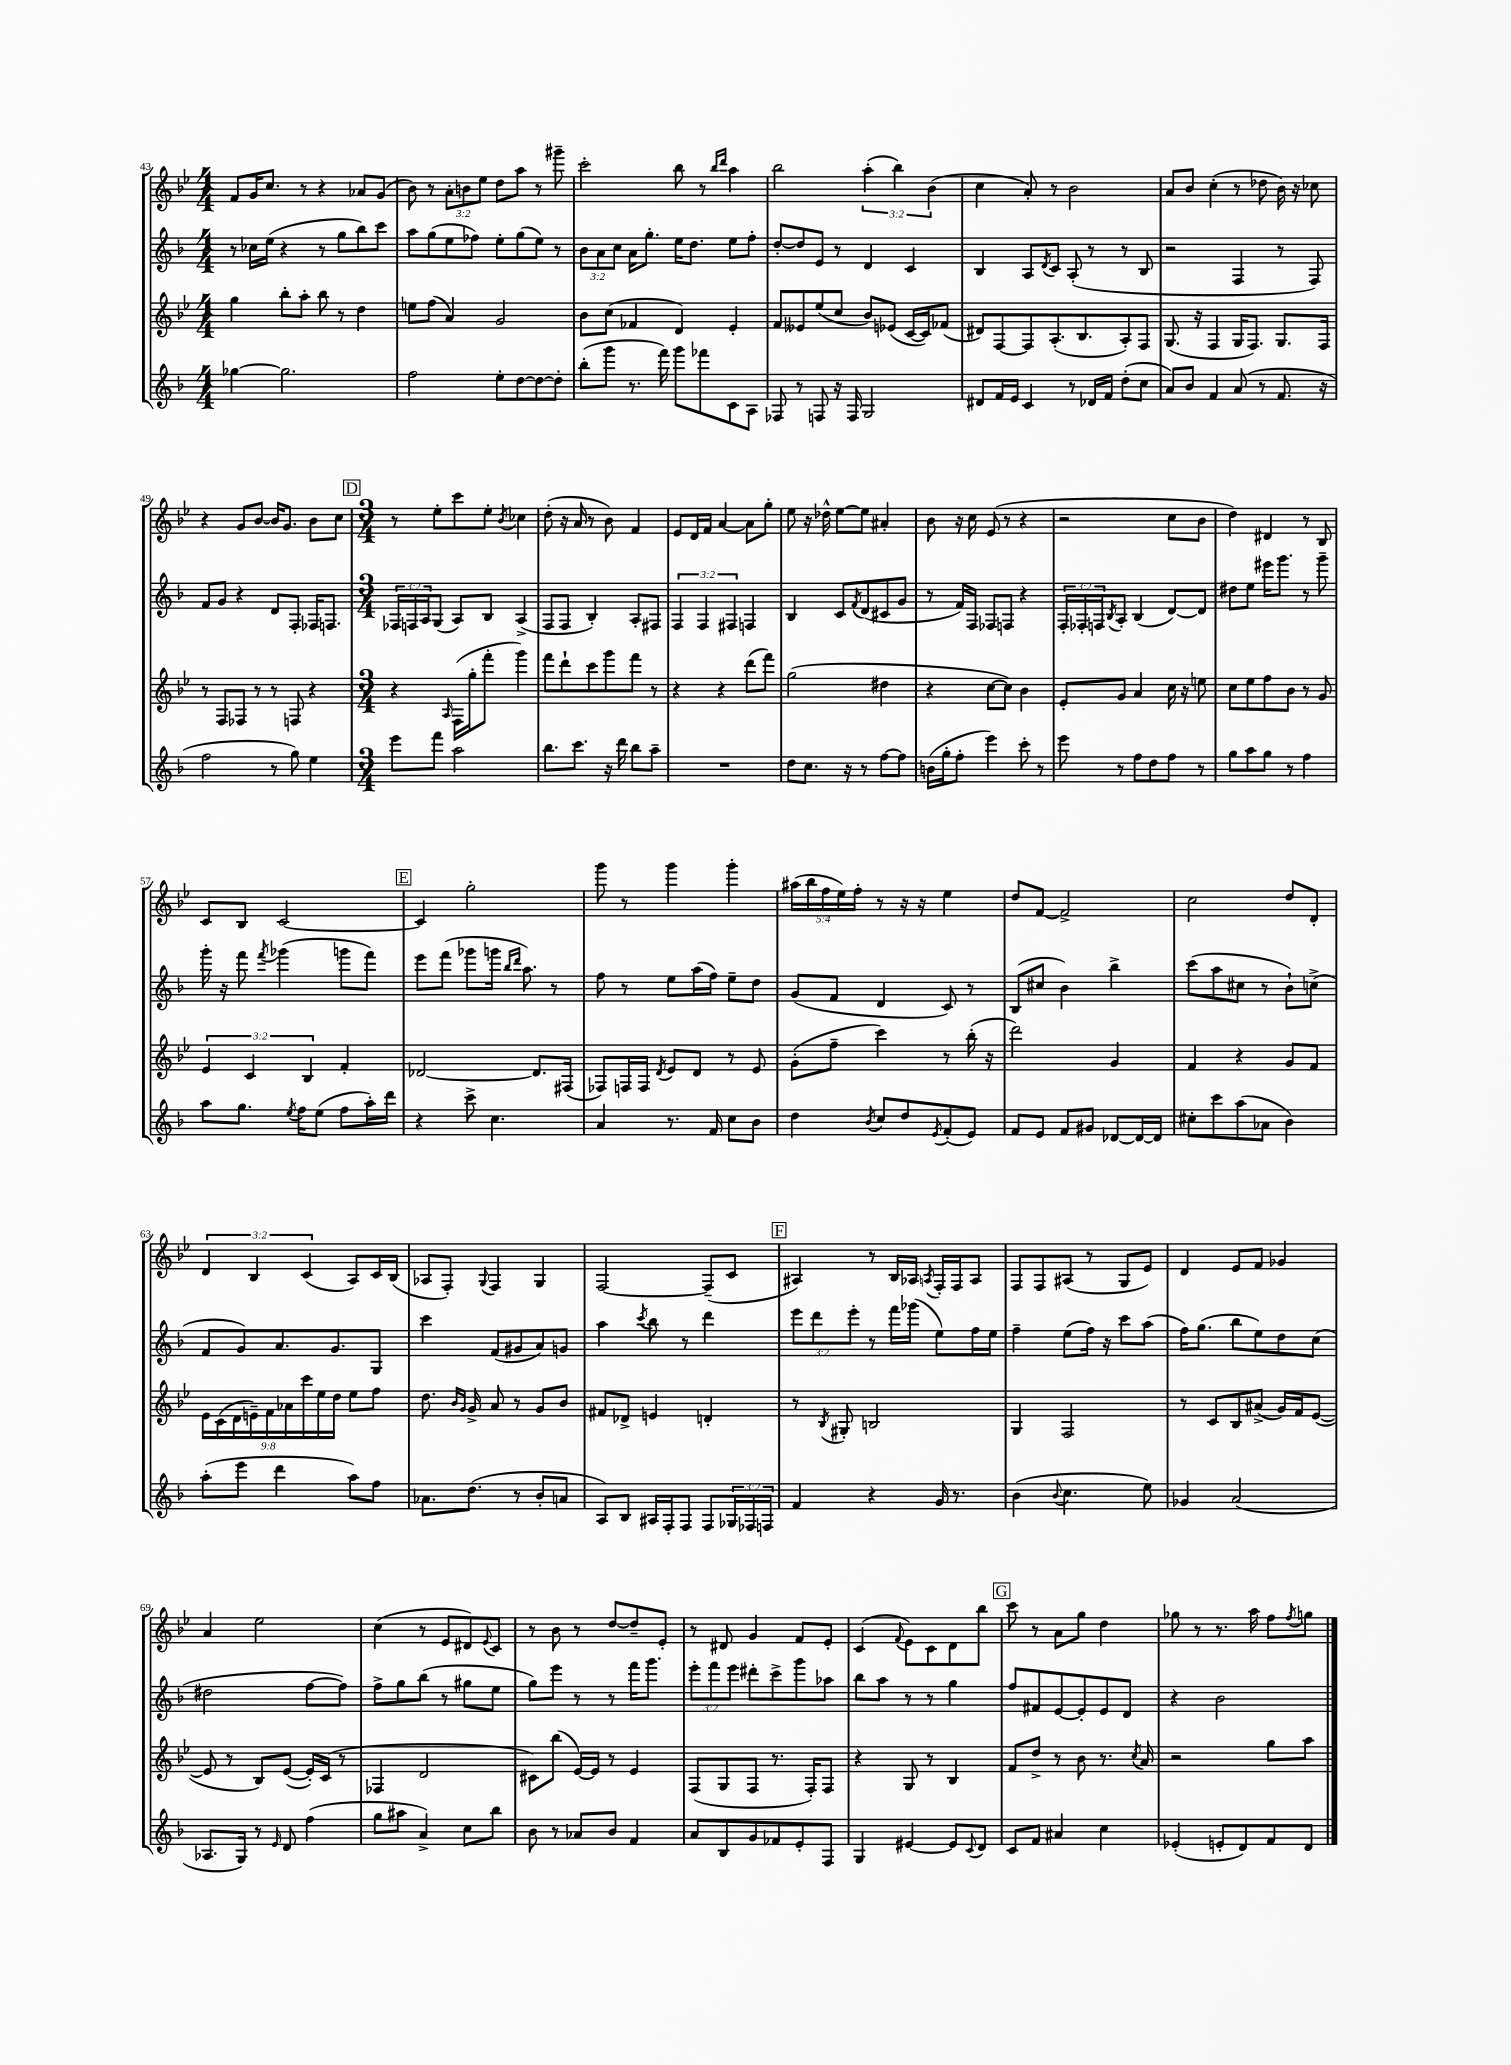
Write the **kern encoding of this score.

**kern	**kern	**kern	**kern
*part4	*part3	*part2	*part1
*staff4	*staff3	*staff2	*staff1
*clefG2	*clefG2	*clefG2	*clefG2
*k[b-]	*k[b-e-]	*k[b-]	*k[b-e-]
*M4/4	*M4/4	*M4/4	*M4/4
=43	=43	=43	=43
[4gg-X\	4gg\	8r	8f/L
.	.	16cc-X\LL	16g/K
.	.	(16ee\JJ	8.cc/J
2.gg-\]	8bb-'\L	4r	.
.	8aa'\J	.	8r
.	8bb-\	8r	4r
.	8r	8gg\L	.
.	4dd\	8bb-\)	8a-X/L
.	.	8ccc\J	(8g/J
=44	=44	=44	=44
2ff\	8een\L	8aa\L	8b-\)
.	(8ff\J	(8gg\	8r
.	4a/)	8ee\	12a'\L
.	.	.	12bn\
.	.	8ff-X\J)	.
.	.	.	12ee-\J
8ee'\L	2g/	8ee'\L	8dd\L
[8dd\	.	(8gg\	8aa\J
8dd\_	.	8ee\J)	8r
8dd'\J]	.	8r	8ggg#X~\
=45	=45	=45	=45
(8bb-'\L	8b-\L	12b-\L	2ccc'\
.	.	12a\	.
8ggg\J	(8cc\J	.	.
.	.	12cc\J	.
8.r	4f-X/	16a\KL	.
.	.	8.gg'\J	.
16fff\)	.	.	.
8ggg\L	4d/)	16ee\KL	8bb-\
.	.	8.dd\J	.
8fff-X\	.	.	8r
.	.	.	16qqbb-/LL
.	.	.	16qqddd/JJ
8c\	4e-'/	8ee\L	4aa\
8A\J	.	8ff'\J	.
=46	=46	=46	=46
8F-X/	8f/L	[8dd'/L	2bb-\
8r	8e--X/	8dd/]	.
8Fn/	(8ee-/	8e/J	.
16r	8cc/J	8r	.
16F/	.	.	.
2G/	8b-/L)	4d/	(6aa'\
.	(8e-X/J	.	.
.	.	.	6bb-\)
.	[16c/LL	4c/	.
.	16c/J])	.	.
.	.	.	(6b-\
.	(8f-X/J	.	.
=47	=47	=47	=47
8d#X/L	8d#X/L)	4B-/	4cc\
16f/L	[8F/	.	.
16e/JJ	.	.	.
4c/	8F/]	8A/L	8a'/)
.	.	8qd/	.
.	(8.A'/	8c/J	8r
8r	.	(8A'/	2b-\
.	8.B-/	.	.
16d-X/LL	.	8r	.
16f/JJ	.	.	.
(8dd'\L	8A'/)	8r	.
8cc\J	8F/J	8B-/	.
=48	=48	=48	=48
8a/L)	(8.G/	2r	8a/L
8b-/J	.	.	8b-/J
.	16r	.	.
4f/	4F/	.	(4cc'\
(8a/	16G/KL	4F/	8r
.	8.F/J)	.	.
8r	.	.	8dd-X\
8.f/	8.G/L	8r	16b-\)
.	.	.	16r
.	.	8F/)	8cc-X\
16r	16F/Jk	.	.
!!LO:LB:g=z
=49	=49	=49	=49
2ff\	8r	8f/L	4r
.	8F/L	8g/J	.
.	8F-X/J	4r	8g/L
.	8r	.	[8b-/J
8r	8r	8d/L	16b-/KL]
.	.	.	8.g/J
8gg\)	8Fn/	8F'/J	.
4ee\	4r	16F-X/KL	8b-\L
.	.	8.Fn/J	.
.	.	.	8cc\J
!!LO:REH:place=s1:t=D
=50	=50	=50	=50
*M3/4	*M3/4	*M3/4	*M3/4
8eee\L	4r	24F-X/LL	8r
.	.	24Fn/	.
.	.	24A/J	.
8fff\J	.	(8G/J	8ee-'\L
.	16qqA/	.	.
2aa\	(16F\LL	8A/L)	8ccc\
.	16gg'\J	.	.
.	8fff'\J	8B-/J	8ee-'\J
.	.	.	8qb-/
.	4ggg\)	(4A^/	4cc-X\
=51	=51	=51	=51
8.bb-\L	8fff\L	8F/L	(8dd'\
.	8ddd`\	8F/J	16r
8.ccc\J	.	.	16a/
.	8ccc\	4B-'/)	8r
16r	8ggg\	.	8b-\)
16ddd\	.	.	.
8bb-\L	8fff\J	8A'/L	4f/
8aa~\J	8r	8F#X/J	.
=52	=52	=52	=52
2.r	4r	6F/	8e-/L
.	.	.	16d/L
.	.	6F/	.
.	.	.	16f/JJ
.	4r	.	[4a/
.	.	6F#X/	.
.	(8ddd\L	4Fn/	8a\L]
.	8fff\J)	.	8gg'\J
=53	=53	=53	=53
8dd\L	(2gg\	4B-/	8ee-\
8.cc\J	.	.	16r
.	.	.	16dd-X^^\
.	.	8c/L	[8ee-\L
16r	.	.	.
.	.	8qf/	.
8r	.	(8d/	8ee-\J]
[8ff\L	4dd#X\	8c#X/	4a#X'/
8ff\J]	.	8g/J	.
=54	=54	=54	=54
(16bn\LL	4r	8r	8b-\
16gg'\J	.	.	.
8ff'\J	.	16f/LL)	16r
.	.	16F/JJ	16cc\
4eee\)	[8cc\L	8F-X/L	(8e-/
.	8cc\J])	8Fn/J	8r
8ccc'\	4b-\	4r	4r
8r	.	.	.
=55	=55	=55	=55
8eee\	8e-'/L	24F'/LL	2r
.	.	24F-X'/	.
.	.	24Fn/J	.
.	.	8qB-/	.
8r	8g/J	8A'/J	.
8ff\L	4a/	(4B-/	.
8dd\	.	.	.
8ff\J	16cc\	[8d/L)	8cc\L
.	16r	.	.
8r	8een\	8d/J]	8b-\J
=56	=56	=56	=56
8gg\L	8cc\L	8dd#X\L	4dd\)
8aa\	8ee-\	8ee\J	.
8gg\J	8ff\	16eee#X\KL	4d#X/
.	.	8.ggg\J	.
8r	8b-\J	.	.
4ff\	8r	8r	8r
.	8g/	8ggg~\	8B-/
!!LO:LB:g=z
=57	=57	=57	=57
8aa\L	6e-/	16ggg'\	8c/L
.	.	16r	.
8.gg\J	.	8fff\	8B-/J
.	6c/	.	.
.	.	8qfff/	.
.	.	(4ggg-X\	[2c/
8qee/	.	.	.
16ff\KL	.	.	.
.	6B-/	.	.
(8ee\J	.	.	.
8ff\L	4f'/	8gggn\L	.
16aa'\L)	.	8fff\J)	.
16ddd\JJ	.	.	.
!!LO:REH:place=s1:t=E
=58	=58	=58	=58
4r	[2d-X/	8eee\L	4c/]
.	.	(8fff\J	.
8ccc^\	.	8ggg-X\L	2gg'\
4.cc\	.	16gggn\Jk	.
.	.	16qqbb-/LL	.
.	.	16qqddd/JJ	.
.	.	8.aa\)	.
.	8.d-/L]	.	.
.	.	8r	.
.	(16F#X/Jk	.	.
=59	=59	=59	=59
4a/	8F-X/L)	8ff\	8ggg\
.	16Fn/L	8r	8r
.	16F/JJ	.	.
.	8qd/	.	.
8.r	8e-/L	8ee\L	4ggg\
.	8d/J	(16aa\L	.
16f/	.	16ff\JJ)	.
8cc\L	8r	8ee~\L	4ggg'\
8b-\J	8e-/	8dd\J	.
=60	=60	=60	=60
4dd\	(8g'\L	(8g/L	(20aa#X\LL
.	.	.	20bb-\
.	.	.	20ff\
.	8ff~\J	8f/J	.
.	.	.	20ee-\)
.	.	.	20ff'\JJ
8qb-/	.	.	.
8cc/L	4ccc\)	4d/	8r
8dd/	.	.	16r
.	.	.	16r
8qe/	.	.	.
(8f'/	8r	8c/)	4ee-\
8e/J)	(16bb-'\	8r	.
.	16r	.	.
=61	=61	=61	=61
8f/L	2ddd\)	(8B-/L	8dd/L
8e/J	.	8cc#X/J	[8f/J
8f/L	.	4b-\)	2f^/]
8g#X/J	.	.	.
[8d-X/L	4g/	4bb-^\	.
16d-/L_	.	.	.
16d-/JJ]	.	.	.
=62	=62	=62	=62
8cc#X'\L	4f/	(8ccc\L	2cc\
8ccc\	.	8aa\	.
(8aa\	4r	8cc#X\J	.
8a-X\J	.	8r	.
4b-\)	8g/L	8b-`\L)	8dd/L
.	8f/J	(8ccn^\J	8d'/J
!!LO:LB:g=z
=63	=63	=63	=63
(8aa'\L	18e-\LL	8f/L	6d/
.	(18c\	.	.
.	18d\	.	.
8eee\J	.	8g/)	.
.	18en~\)	.	6B-/
.	18f\	.	.
4ddd\	.	8.a/	.
.	18a-X\	.	.
.	18ccc\	.	(6c/
.	18ee-\	.	.
.	.	8.g/	.
.	18dd\JJ	.	.
8aa\L)	8ee-\L	.	8A/L)
8ff\J	8ff\J	8G/J	16c/L
.	.	.	(16B-/JJ
=64	=64	=64	=64
8.a-X\L	8.dd\	4ccc\	8A-X/L
.	.	.	8F'/J)
.	16qqb-/LL	.	.
.	16qqg/JJ	.	.
(8.dd\J	16g^/	.	.
.	.	.	8qqG/
.	8a/	(8f/L	4F/
8r	8r	8g#X/	.
8b-'/L	8g/L	8a/)	4G/
8an/J	8b-/J	8gn/J	.
=65	=65	=65	=65
8A/L)	8f#X/L	4aa\	[2F/
8B-/J	8d-X^/J	.	.
.	.	8qccc/	.
16A#X/LL	4en/	8bb-\	.
16F'/J	.	.	.
8F/J	.	8r	.
8F/L	4dn'/	4ddd\	(8F~/L]
24G-X/L	.	.	8c/J
24F-X/	.	.	.
24Fn/JJ	.	.	.
!!LO:REH:place=s1:t=F
=66	=66	=66	=66
4f/	8r	12eee\L	4A#X/)
.	.	12ddd\	.
.	8qB-/	.	.
.	8G#X'/	.	.
.	.	12eee'\J	.
4r	2Bn/	8r	8r
.	.	16fff\LL	16B-/LL
.	.	(16ggg-X\JJ	16A-X/JJ
.	.	.	8qAn/
16g/	.	8ee\L)	16F'/LL
8.r	.	.	16F/J
.	.	16ff\L	8A/J
.	.	16ee\JJ	.
=67	=67	=67	=67
(4b-\	4G/	4ff~\	8F/L
.	.	.	8F/
8qqb-/	.	.	.
4.cc\	2F/	(8ee\L	(8A#X/J
.	.	16ff\Jk)	8r
.	.	16r	.
.	.	8ccc\L	8G/L
8ee\)	.	(8aa\J	8e-/J)
=68	=68	=68	=68
4g-X/	8r	16ff\KL)	4d/
.	.	(8.gg\J	.
.	8c/L	.	.
(2a/	8B-/	8bb-\L	8e-/L
.	(8a#X^/J	8ee\)	8f/J
.	16g/LL)	8dd\	4g-X/
.	16f/J	.	.
.	([8e-/J	(8cc\J	.
!!LO:LB:g=z
=69	=69	=69	=69
8.A-X/L	8e-/]	2dd#X\	4a/
.	8r	.	.
16G/Jk)	.	.	.
8r	8B-/L)	.	2ee-\
16qqe/	.	.	.
8d/	([8e-/J	.	.
(4ff\	16e-'/LL])	[8ff\L	.
.	(16c/JJ	.	.
.	8r	8ff\J])	.
=70	=70	=70	=70
8gg\L	4F-X/	8ff^\L	(4cc\
8aa#X\J	.	8gg\	.
4a^/)	2d/	(8bb-\J	8r
.	.	8r	8e-/L
8cc\L	.	8gg#X\L	8d#X/)
.	.	.	8qqe-/
8bb-\J	.	8ee\J	8c/J
=71	=71	=71	=71
8b-\	8c#X\L)	8gg\L)	8r
8r	(8bb-\J	8eee\J	8b-\
8a-X/L	[16e-/LL)	8r	8r
.	16e-/JJ]	.	.
8b-/J	8r	8r	[8dd/L
4f/	4e-/	16fff\KL	8dd~/]
.	.	8.ggg\J	.
.	.	.	8e-'/J
=72	=72	=72	=72
8a/L	(8F/L	12eee'\L	8r
.	.	12fff\	.
8B-/	8G/	.	8d#X/
.	.	12eee\J	.
8g/	8F/J	8ddd#X'\L	4g/
8f-X/	8.r	8ccc^\	.
8e'/	.	8ggg\	8f/L
.	16F'/KL)	.	.
8F/J	8F/J	8aa-X\J	8e-'/J
=73	=73	=73	=73
4G/	4r	8bb-\L	(4c/
.	.	8aa\J	.
.	.	.	8qqf/
[4e#X/	8G/	8r	8e-\L)
.	8r	8r	8c\
8e#/L]	4B-/	4gg\	8d\
8qqc/	.	.	.
8d/J	.	.	8bb-\J
!!LO:REH:place=s1:t=G
=74	=74	=74	=74
8c/L	8f/L	8ff/L	8ccc\
8f/J	8dd^/J	8f#X/	8r
4a#X/	8r	[8e/	8a\L
.	8b-\	8e'/]	8gg\J
4cc\	8.r	8e/	4dd\
.	.	8d/J	.
.	8qcc/	.	.
.	16a/	.	.
=75	=75	=75	=75
(4e-X'/	2r	4r	8gg-X\
.	.	.	8r
8en'/L	.	2b-\	8.r
8d/)	.	.	.
.	.	.	16aa\
8f/	8gg\L	.	8ff\L
.	.	.	8qff/
8d/J	8aa\J	.	8ggn\J
==	==	==	==
*-	*-	*-	*-
